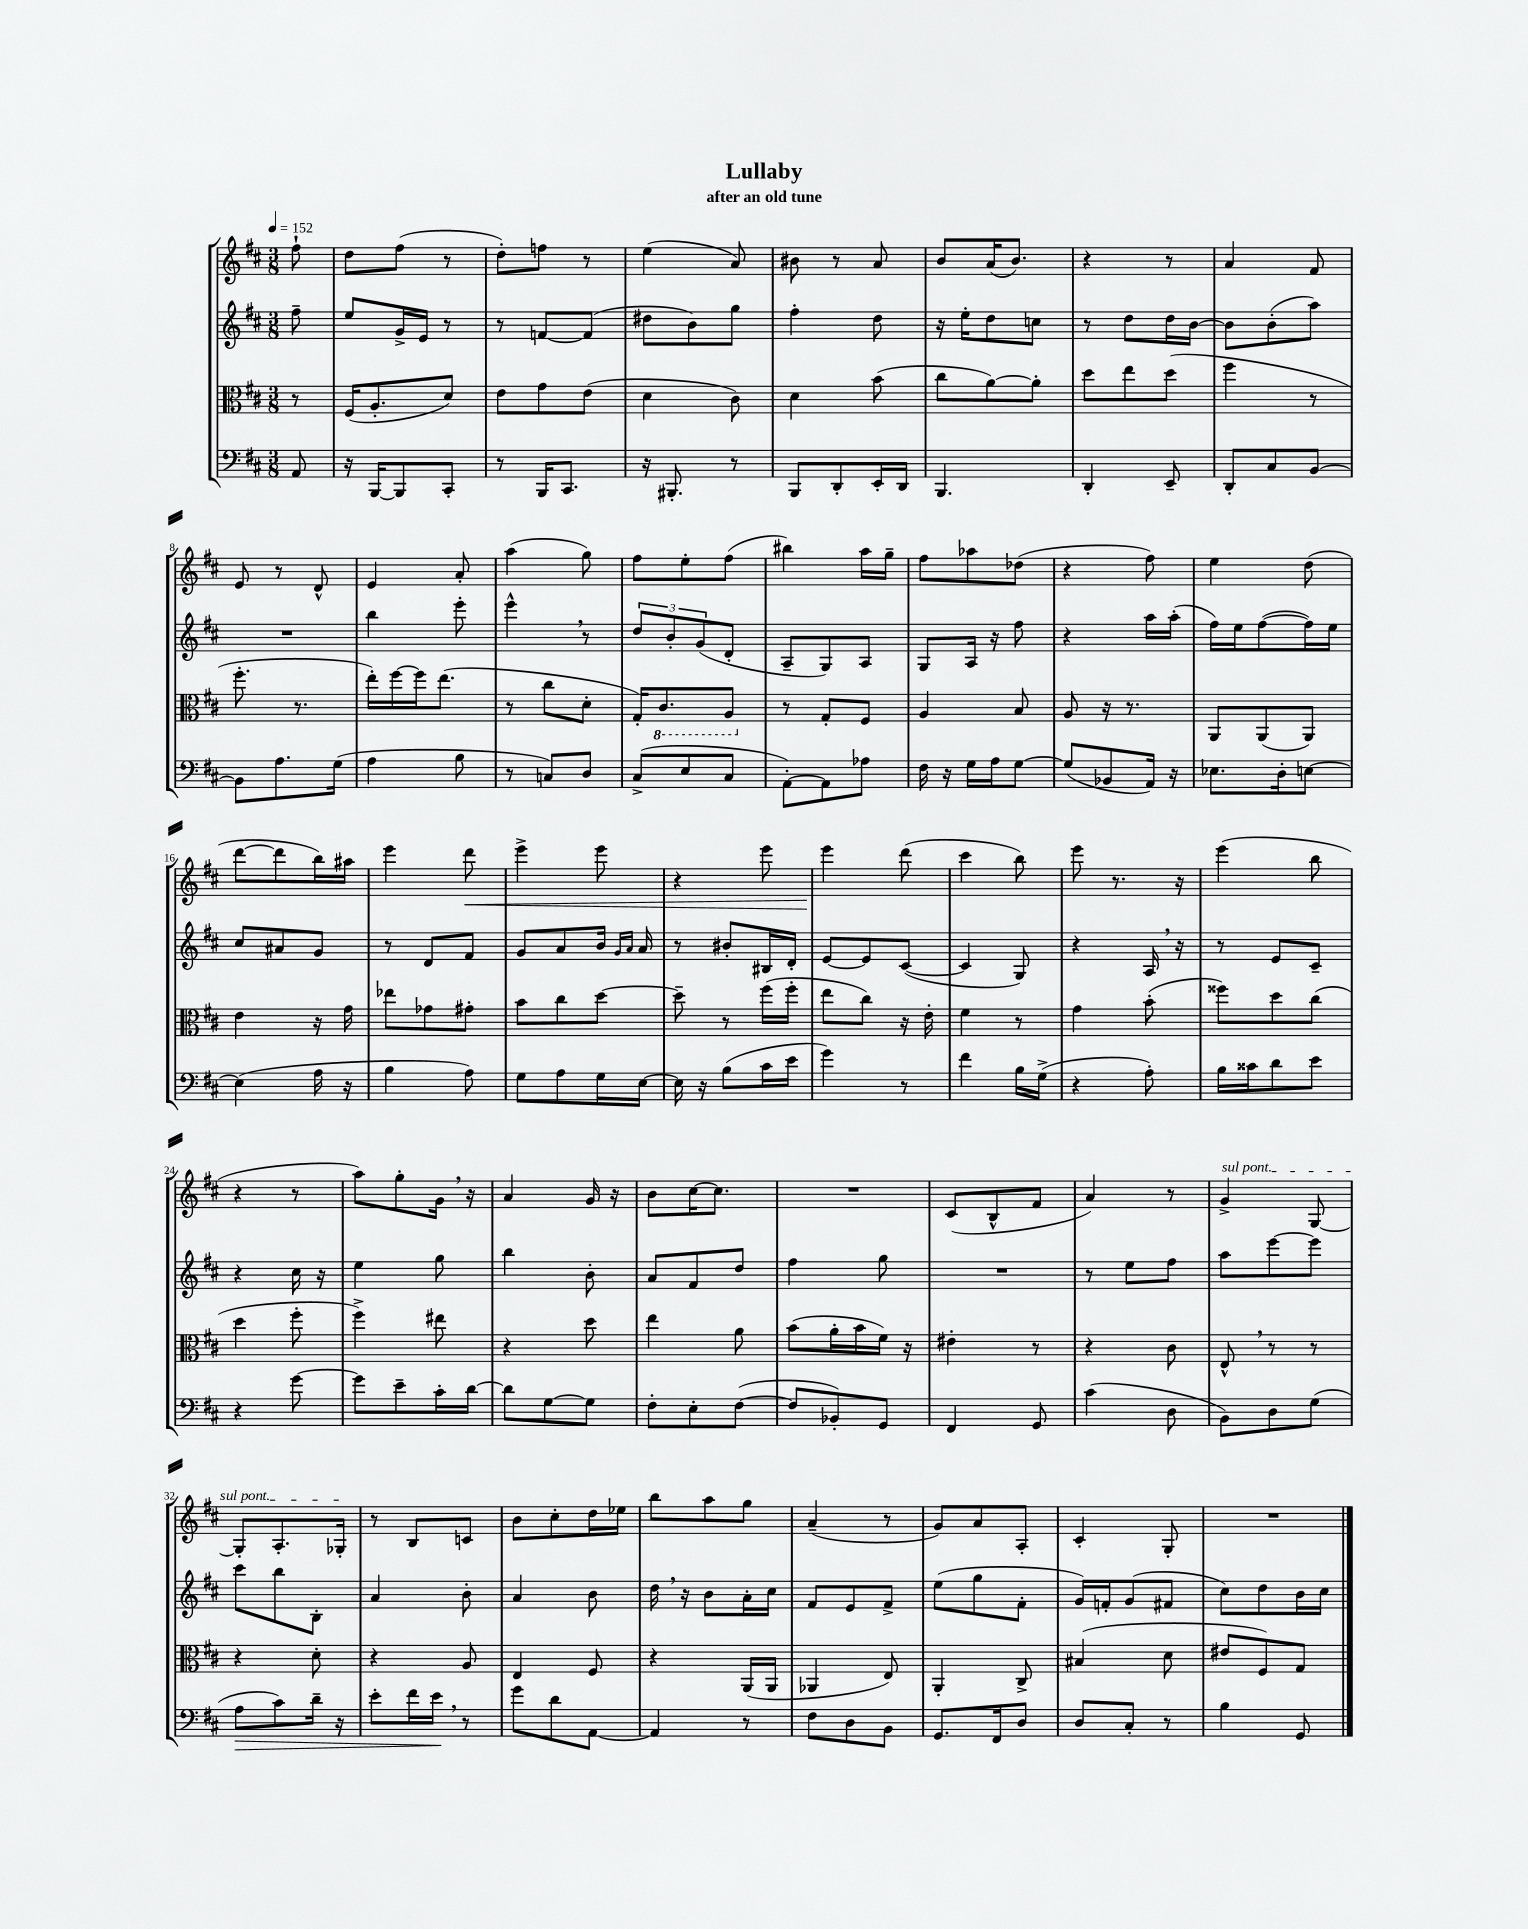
\header { title = "Lullaby" subtitle = "after an old tune" }
<<
\new StaffGroup <<
\new Staff = "s0" {
    \clef treble \key d \major \numericTimeSignature \time 3/8 \partial 8 \tempo 4 = 152
    fis''8-! |
    d''8 fis''8( r8 |
    d''8-.) f''8 r8 |
    e''4( a'8) |
    bis'8 r8 a'8 |
    b'8 a'16( b'8.) |
    r4 r8 |
    a'4 fis'8 |
    e'8 r8 d'8-^ |
    e'4 a'8-. |
    a''4( g''8) |
    fis''8 e''8-. fis''8( |
    bis''4) a''16 g''16-- |
    fis''8 aes''8 des''8( |
    r4 fis''8) |
    e''4 d''8( |
    d'''8~ d'''8 b''16) ais''16 |
    e'''4 d'''8\< |
    e'''4-> e'''8 |
    r4 e'''8 |
    e'''4\! d'''8( |
    cis'''4 b''8) |
    e'''8 r8. r16 |
    e'''4( b''8 |
    r4 r8 |
    a''8) g''8-. g'16 \breathe r16 |
    a'4 g'16 r16 |
    b'8 cis''16~ cis''8. |
    R4. |
    cis'8( b8-^ fis'8 |
    a'4) r8 |
    \once \override TextSpanner.bound-details.left.text = \markup { \italic "sul pont." } g'4->\startTextSpan g8~ |
    g8-. a8.-. ges16-.\stopTextSpan |
    r8 b8 c'8 |
    b'8 cis''8-. d''16 ees''16 |
    b''8 a''8 g''8 |
    a'4--( r8 |
    g'8) a'8 a8-. |
    cis'4-. g8-. |
    R4. \bar "|." |
}
\new Staff = "s1" {
    \clef treble \key d \major \numericTimeSignature \time 3/8 \partial 8
    fis''8-- |
    e''8 g'16-> e'16 r8 |
    r8 f'8~ f'8( |
    dis''8 b'8) g''8 |
    fis''4-. d''8 |
    r16 e''16-. d''8 c''8 |
    r8 d''8 d''16 b'16~ |
    b'8 b'8-.( a''8) |
    R4. |
    b''4 e'''8-. |
    e'''4-^ \breathe r8 |
    \tuplet 3/2 { d''8 b'8-. g'8( } d'8-. |
    a8-- g8) a8 |
    g8 a16 r16 fis''8 |
    r4 a''16 a''16-.( |
    fis''16) e''16 fis''8~( fis''16) e''16 |
    cis''8 ais'8 g'8 |
    r8 d'8 fis'8 |
    g'8 a'8 b'16 \grace { g'16 a'16 } a'16 |
    r8 bis'8-. bis16 d'16-. |
    e'8~ e'8 cis'8~( |
    cis'4 g8) |
    r4 a16 \breathe r16 |
    r8 e'8 cis'8-- |
    r4 cis''16 r16 |
    e''4 g''8 |
    b''4 b'8-. |
    a'8 fis'8 d''8 |
    fis''4 g''8 |
    R4. |
    r8 e''8 fis''8 |
    a''8 e'''8~ e'''8 |
    cis'''8 b''8 b8-. |
    a'4 b'8-. |
    a'4 b'8 |
    d''16 \breathe r16 b'8 a'16-. cis''16 |
    fis'8 e'8 fis'8-> |
    e''8( g''8 fis'8-. |
    g'16) f'16-. g'8( fis'8 |
    cis''8) d''8 b'16 cis''16 \bar "|." |
}
\new Staff = "s2" {
    \clef alto \key d \major \numericTimeSignature \time 3/8 \partial 8
    r8 |
    fis16( a8.-. d'8) |
    e'8 g'8 e'8( |
    d'4 cis'8) |
    d'4 b'8( |
    cis''8 a'8~) a'8-. |
    d''8 e''8 d''8( |
    fis''4 r8 |
    fis''8.-. r8. |
    e''16-.) fis''16~ fis''16 e''8.( |
    r8 cis''8 d'8-. |
    g16-.) \ottava #-1 cis8. a,8 \ottava #0 |
    r8 g8-. fis8 |
    a4 b8 |
    a8 r16 r8. |
    a,8 a,8( a,8) |
    e'4 r16 g'16 |
    ees''8 ges'8 gis'8-. |
    b'8 cis''8 d''8~ |
    d''8-- r8 fis''16( fis''16-. |
    e''8 cis''8) r16 e'16-. |
    fis'4 r8 |
    g'4 b'8-.( |
    fisis''8) d''8 cis''8( |
    d''4 fis''8-. |
    fis''4->) eis''8 |
    r4 d''8 |
    e''4 a'8 |
    b'8( a'16-. b'16 fis'16) r16 |
    eis'4-. r8 |
    r4 cis'8 |
    e8-^ \breathe r8 r8 |
    r4 d'8-. |
    r4 a8 |
    e4 fis8 |
    r4 a,16( a,16 |
    aes,4 e8) |
    a,4-. cis8-> |
    bis4( d'8 |
    eis'8 fis8) g8 \bar "|." |
}
\new Staff = "s3" {
    \clef bass \key d \major \numericTimeSignature \time 3/8 \partial 8
    a,8 |
    r16 b,,16~ b,,8 cis,8-. |
    r8 b,,16 cis,8. |
    r16 bis,,8.-. r8 |
    b,,8 d,8-. e,16-. d,16 |
    b,,4. |
    d,4-. e,8-- |
    d,8-. cis8 b,8~ |
    b,8 a8. g16( |
    a4 b8 |
    r8 c8) d8 |
    cis8->( e8 cis8 |
    a,8~-.) a,8 aes8 |
    fis16 r16 g16 a16 g8~ |
    g8( bes,8 a,16) r16 |
    ees8. d16-. e8~ |
    e4( a16 r16 |
    b4 a8) |
    g8 a8 g16 e16~ |
    e16 r16 b8( cis'16 e'16 |
    g'4) r8 |
    fis'4 b16 g16->( |
    r4 a8-.) |
    b16 cisis'16 d'8 e'8 |
    r4 g'8~ |
    g'8 e'8-- cis'16-. d'16~ |
    d'8 g8~ g8 |
    fis8-. e8-. fis8~( |
    fis8 bes,8-.) g,8 |
    fis,4 g,8 |
    cis'4( d8 |
    b,8) d8 g8( |
    a8\> cis'8) d'16-- r16 |
    e'8-. fis'16 e'16\! \breathe r8 |
    g'8 d'8 a,8~ |
    a,4 r8 |
    fis8 d8 b,8 |
    g,8. fis,16 d8 |
    d8 cis8-. r8 |
    b4 g,8 \bar "|." |
}
>>
>>
